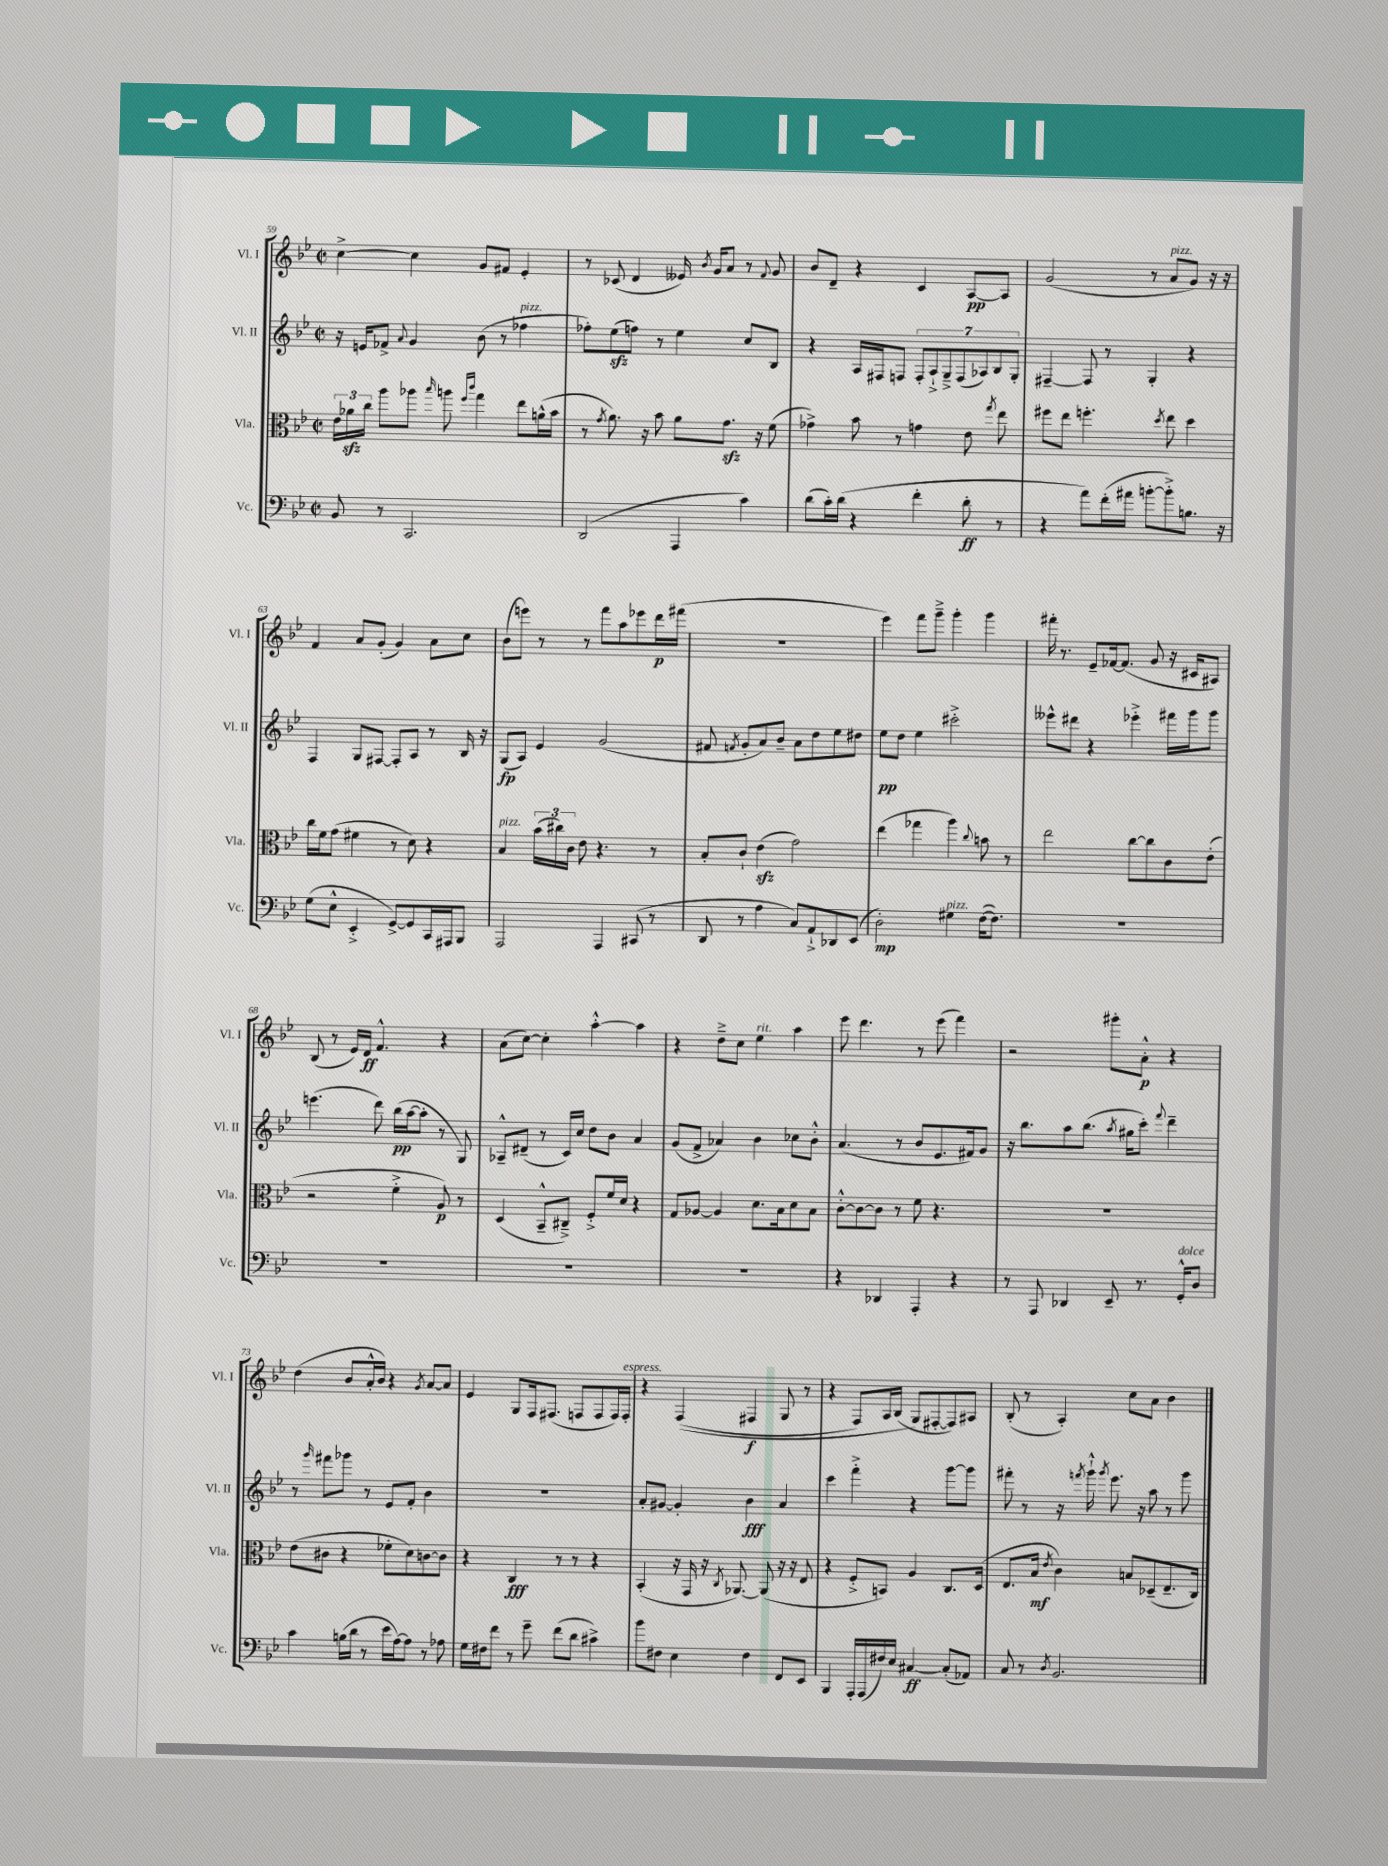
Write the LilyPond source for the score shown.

<<
\new StaffGroup <<
\new Staff = "s0" \with { instrumentName = "Vl. I" shortInstrumentName = "Vl. I" } {
    \clef treble \key bes \major \defaultTimeSignature \time 2/2
    \autoBeamOff c''4~-> c''4 g'8[ fis'8] ees'4-. |
    r8 ces'8( d'4 eeses'16) \acciaccatura { bes'8 } g'16[ a'8] r8 \appoggiatura { f'8 } g'8 |
    bes'8[ d'8]-- r4 c'4 a8[~\pp a8] |
    g'2( r8 a'8[^\markup { \italic "pizz." } g'8]) r16 r16 |
    f'4 a'8[ g'8]-.( g'4) a'8[ c''8] |
    bes'8[( e'''8]) r8 r8 f'''8[ a''8 ees'''8 d'''16\p fis'''16]( |
    R1 |
    ees'''4) f'''8[ g'''8]---> g'''4-. g'''4 |
    fis'''16-. r8. ees'8[-- fes'16~ fes'8.]( g'8 r16 cis'16[ ais8]) |
    bes8( r8 ees'16[) d'16]\ff f'4.-^ r4 |
    a'8[( c''8]~) c''4-. a''4~-.-^ a''4 |
    r4 d''8[---> c''8] ees''4^\markup { \italic "rit." } a''4 |
    ees'''8 d'''4. r8 ees'''8( f'''4) |
    r2 gis'''8[-. a'8]-.-^\p r4 |
    d''4( bes'8[ a'16-.-^ bes'16]) r4 \acciaccatura { g'8 } a'8[~ a'8] |
    ees'4 g8[ f16 fis8.]( f8[ f8 f16) f16]-.^\markup { \italic "espress." } |
    r4 f4(\( fis4\f g8 r8 |
    r4 f8[) a16 bes16]( g8[\) fis8~-. fis8) ais8] |
    bes8-.( r8 a4-.) c''8[ a'8] bes'4 \bar "|." |
}
\new Staff = "s1" \with { instrumentName = "Vl. II" shortInstrumentName = "Vl. II" } {
    \clef treble \key bes \major \defaultTimeSignature \time 2/2
    \autoBeamOff r16 e'16[ fes'8]-> \appoggiatura { a'8 } g'4 bes'8( r8 fes''4^\markup { \italic "pizz." } |
    fes''8[-.) ees''8\sfz( f''8]) r8 ees''4 c''8[ bes8] |
    r4 a16[ fis16 f8] \tuplet 7/4 { f8[-. a8-!-> g8---> f8( aes8) bes8 g8]-. } |
    fis4~-- fis8 r8 g4-. r4 |
    f4 g8[ fis8]~ fis8[-. a8] r8 bes16 r16 |
    g8[\fp( a8]) ees'4 g'2( |
    fis'8 \acciaccatura { f'8 } g'8[-. a'8) bes'8]-- a'8[ d''8 ees''8 dis''8] |
    ees''8[\pp d''8] ees''4 cis'''2-.-> |
    eeses'''8[-^ dis'''8] r4 ees'''4-.-> fis'''16[ g'''16 g'''8] |
    e'''4.( d'''8) bes''16[\pp( a''16~ a''8]-. r8 g8) |
    aes8[---^ dis'8]--( r8 c'16[) c''16] d''8[ bes'8] a'4 |
    g'8[( f'8]-> aes'4) bes'4 ces''8[ bes'8]-.-^ |
    a'4.( r8 bes'8[ ees'8. fis'16) g'8] |
    r16 bes''8.[ a''8 bes''8.]( \acciaccatura { a''8 } gis''16[ c'''8]-.) \appoggiatura { f'''8 } d'''4-- |
    r8 \grace { g'''16 } fis'''8[ ges'''8] r8 ees'8[ f'8]-. bes'4 |
    R1 |
    a'8[-. gis'8]~ gis'4-. bes'4\fff a'4 |
    c'''4 f'''4-.-> r4 g'''8[~ g'''8] |
    fis'''8-. r8 r16 \acciaccatura { f'''8 } g'''16-!-^ \acciaccatura { g'''8 } ees'''8. r16 a''8 r8 g'''8 \bar "|." |
}
\new Staff = "s2" \with { instrumentName = "Vla." shortInstrumentName = "Vla." } {
    \clef alto \key bes \major \defaultTimeSignature \time 2/2
    \autoBeamOff \tuplet 3/2 { ees'16[ aes'16\sfz c''16] } a''8[ aes''8] \grace { bes''16 } a''8 \grace { f''16[ c'''16] } g''4 ees''8[ a'16-^( bes'16] |
    r8 \acciaccatura { g'8 } a'8.) r16 bes'8 a'8[ g'8.]\sfz r16 f'8( |
    ges'4->) bes'8 r8 g'4 ees'8 \acciaccatura { g''8 } ees''8 |
    fis''8[ ees''8] f''4.-. \acciaccatura { d''8 } ees''8 d''4 |
    c''16[ f'16 g'8]( fis'4 r8 d'8) r4 |
    bes4^\markup { \italic "pizz." } \tuplet 3/2 { bes'16[( cis''16) c'16] } ees'8 r4. r8 |
    bes8[-. c'8]-! ees'4\sfz( g'2) |
    ees''4( ges''4 a''4) \appoggiatura { c''8 } b'8 r8 |
    ees''2 c''8[~ c''8 c'8 ees'8]-.( |
    r2 f'4-.-> a8\p) r8 |
    d4( bes,8[---^ cis8]--->) f8[-.-> f'16 d'16] r4 |
    g8[ aes8]~ aes4 d'8.[ bes16 d'8 bes8] |
    c'8[~-.-^ c'8~ c'8] r8 f'8 r4. |
    R1 |
    ees'8[( cis'8] r4 fes'8[-. d'8) c'8~ c'8] |
    r4 c4\fff r8 r8 r4 |
    bes,4-.( r16 g,16 r16 \acciaccatura { c8 } aes,8.~) aes,8( r16 r16 ees8 |
    r4 f8[-.-> b,8]) a4 c8.[ d16]( |
    ees8.[ bes16]\mf \acciaccatura { ees'8 } c'4) b8[ des8--( ees8.-- c16]) \bar "|." |
}
\new Staff = "s3" \with { instrumentName = "Vc." shortInstrumentName = "Vc." } {
    \clef bass \key bes \major \defaultTimeSignature \time 2/2
    \autoBeamOff bes,8 r8 c,2. |
    d,2( a,,4 c'4) |
    d'8[( c'16-.) d'16]( r4 f'4-. d'8-.\ff r8 |
    r4 a'8[) f'16-.( ais'16] b'8[~-. b'8-.->) b8.] r16 |
    g8[( ees8]-^ ees,4-.-> g,8[~->) g,8 c,16 ais,,16 bes,,8] |
    a,,2 a,,4 cis,8( r8 |
    d,8 r8 a4 c8[) a,8-!-> des,8 ees,8]( |
    d2-.\mp) gis4^\markup { \italic "pizz." } f16[~( f8.]) |
    R1 |
    R1 |
    R1 |
    R1 |
    r4 des,4 a,,4-. r4 |
    r8 a,,8 des,4 ees,8-- r8. g,16[-.-^^\markup { \italic "dolce" } d8] |
    c'4 b16[( d'16] r8 ees'16[ a16~) a8] r8 aes8 |
    g16[ fis16 f'8] r8 g'8-- f'8[( d'8] cis'4->) |
    bes'8[ fis8] ees4 fis4 f,8[ ees,8] |
    bes,,4 a,,16[-. a,,16( fis16) ees16] cis4~\ff cis8[-.( aes,8]) |
    c8 r8 \acciaccatura { d8 } bes,2. \bar "|." |
}
>>
>>
\layout { \context { \Score currentBarNumber = #59 } }
